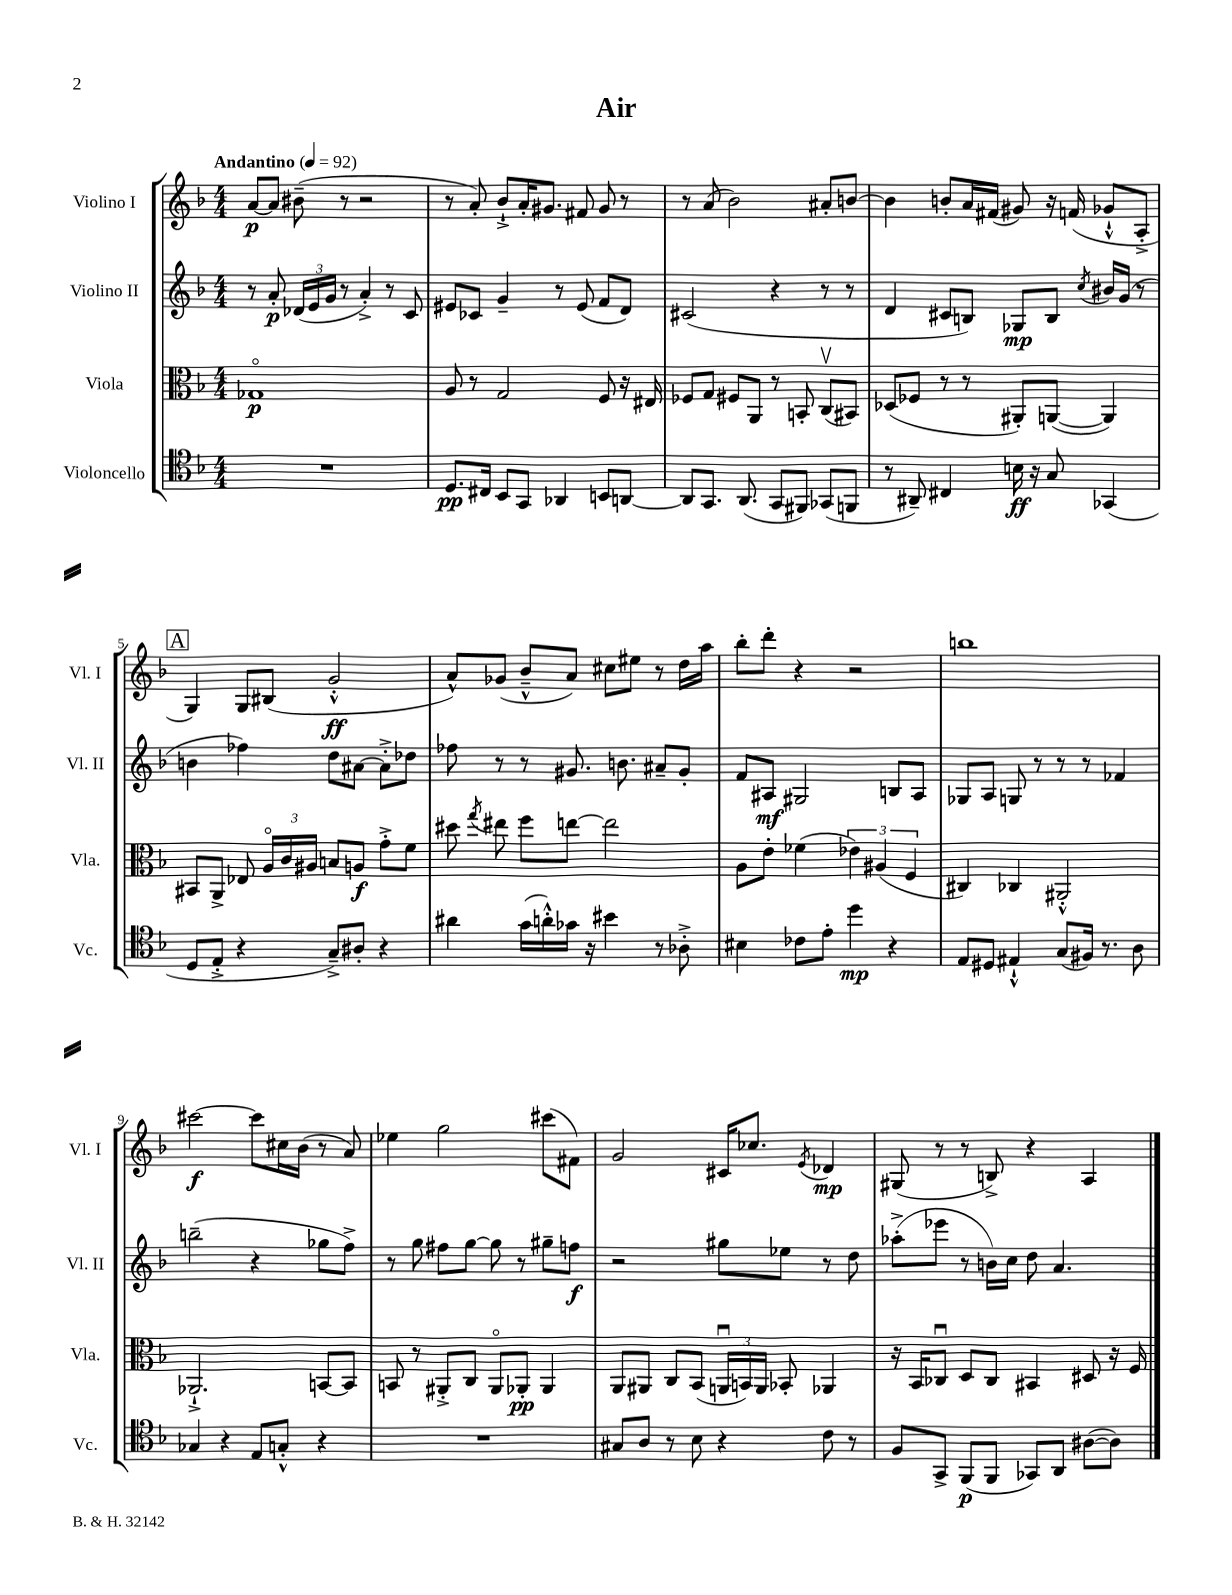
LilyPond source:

\header { title = "Air" }
<<
\new StaffGroup <<
\new Staff = "s0" \with { instrumentName = "Violino I" shortInstrumentName = "Vl. I" } {
    \clef treble \key f \major \numericTimeSignature \time 4/4 \tempo "Andantino" 4 = 92
    \autoBeamOff a'8[~\p a'8] bis'8--( r8 r2 |
    r8 a'8-.) bes'8[-!-> a'16-. gis'8.] fis'8 gis'8 r8 |
    r8 a'8( bes'2) ais'8[-. b'8]~ |
    b'4 b'8[-. a'16 fis'16]( gis'8) r16 f'16( ges'8[-!-^ a8]-.-> |
    \mark \markup { \box "A" } g4) g8[ bis8]( g'2-.-^\ff |
    a'8[-^) ges'8]( bes'8[---^ a'8]) cis''8[ eis''8] r8 d''16[ a''16] |
    bes''8[-. d'''8]-. r4 r2 |
    b''1 |
    cis'''2~\f cis'''8[ cis''16 bes'16]( r8 a'8) |
    ees''4 g''2 cis'''8[( fis'8]) |
    g'2 cis'16[ ces''8.] \acciaccatura { e'8 } des'4\mp |
    gis8( r8 r8 b8->) r4 a4 \bar "|." |
}
\new Staff = "s1" \with { instrumentName = "Violino II" shortInstrumentName = "Vl. II" } {
    \clef treble \key f \major \numericTimeSignature \time 4/4
    \autoBeamOff r8 a'8-.\p \tuplet 3/2 { des'16[( e'16 g'16] } r8 a'4-.->) r8 c'8 |
    eis'8[ ces'8] g'4-- r8 eis'8( f'8[ d'8]) |
    cis'2( r4 r8 r8 |
    d'4 cis'8[ b8]) ges8[\mp b8] \acciaccatura { c''8 } bis'16[ g'16]( r8 |
    \mark \markup { \box "A" } b'4 fes''4) d''8[ ais'8]~ ais'8[-.-> des''8] |
    fes''8 r8 r8 gis'8. b'8. ais'8[-- gis'8]-. |
    f'8[ ais8]\mf gis2 b8[ ais8] |
    ges8[ a8] g8 r8 r8 r8 fes'4 |
    b''2--( r4 ges''8[ f''8]->) |
    r8 g''8 fis''8[ g''8]~ g''8 r8 gis''8[-- f''8]\f |
    r2 gis''8[ ees''8] r8 d''8 |
    aes''8[-.->( ees'''8] r8 b'16[) c''16] d''8 a'4. \bar "|." |
}
\new Staff = "s2" \with { instrumentName = "Viola" shortInstrumentName = "Vla." } {
    \clef alto \key f \major \numericTimeSignature \time 4/4
    \autoBeamOff ges1\flageolet\p |
    a8 r8 g2 f8 r16 eis16 |
    fes8[ g8] fis8[ a,8] r8 b,8-. c8[\upbow( bis,8]) |
    des8[( fes8] r8 r8 ais,8[-.) a,8]~( a,4) |
    \mark \markup { \box "A" } bis,8[ a,8]-> ees8 \tuplet 3/2 { a16[\flageolet c'16 ais16] } b8[ a8]\f g'8[-.-> f'8] |
    dis''8 \acciaccatura { g''8 } eis''8 f''8[ e''8]~ e''2 |
    a8[ e'8]-. fes'4( \tuplet 3/2 { ees'4) ais4( f4 } |
    cis4) ces4 ais,2-.-^ |
    aes,2.-!-> b,8[~ b,8] |
    b,8 r8 ais,8[-.-> c8] ais,8[\flageolet aes,8]-.\pp aes,4 |
    a,8[ ais,8] c8[ bes,8]( \tuplet 3/2 { a,16[\downbow b,16) a,16] } bes,8-. aes,4 |
    r16 bes,16[ ces8]\downbow d8[ ces8] bis,4 dis8 r16 f16 \bar "|." |
}
\new Staff = "s3" \with { instrumentName = "Violoncello" shortInstrumentName = "Vc." } {
    \clef tenor \key f \major \numericTimeSignature \time 4/4
    \autoBeamOff R1 |
    d8.[\pp cis16] bes,8[ g,8] aes,4 b,8[ a,8]~ |
    a,8[ g,8.] a,8.( g,8[ fis,8]) ges,8[( f,8] |
    r8 ais,8--) cis4 b16\ff r16 g8 ges,4( |
    \mark \markup { \box "A" } d8[ e8]-.-> r4 g8[--->) ais8]-. r4 |
    ais'4 g'16[( a'16-.-^) ges'16] r16 bis'4 r8 aes8-.-> |
    bis4 ces'8[ e'8]-. d''4\mp r4 |
    e8[ dis8] eis4-!-^ g8[( fis16]) r8. a8 |
    ges4 r4 e8[ g8]-.-^ r4 |
    R1 |
    gis8[ a8] r8 bes8 r4 c'8 r8 |
    f8[ g,8]-> f,8[\p( f,8] ges,8[) a,8] ais8[~( ais8]) \bar "|." |
}
>>
>>
